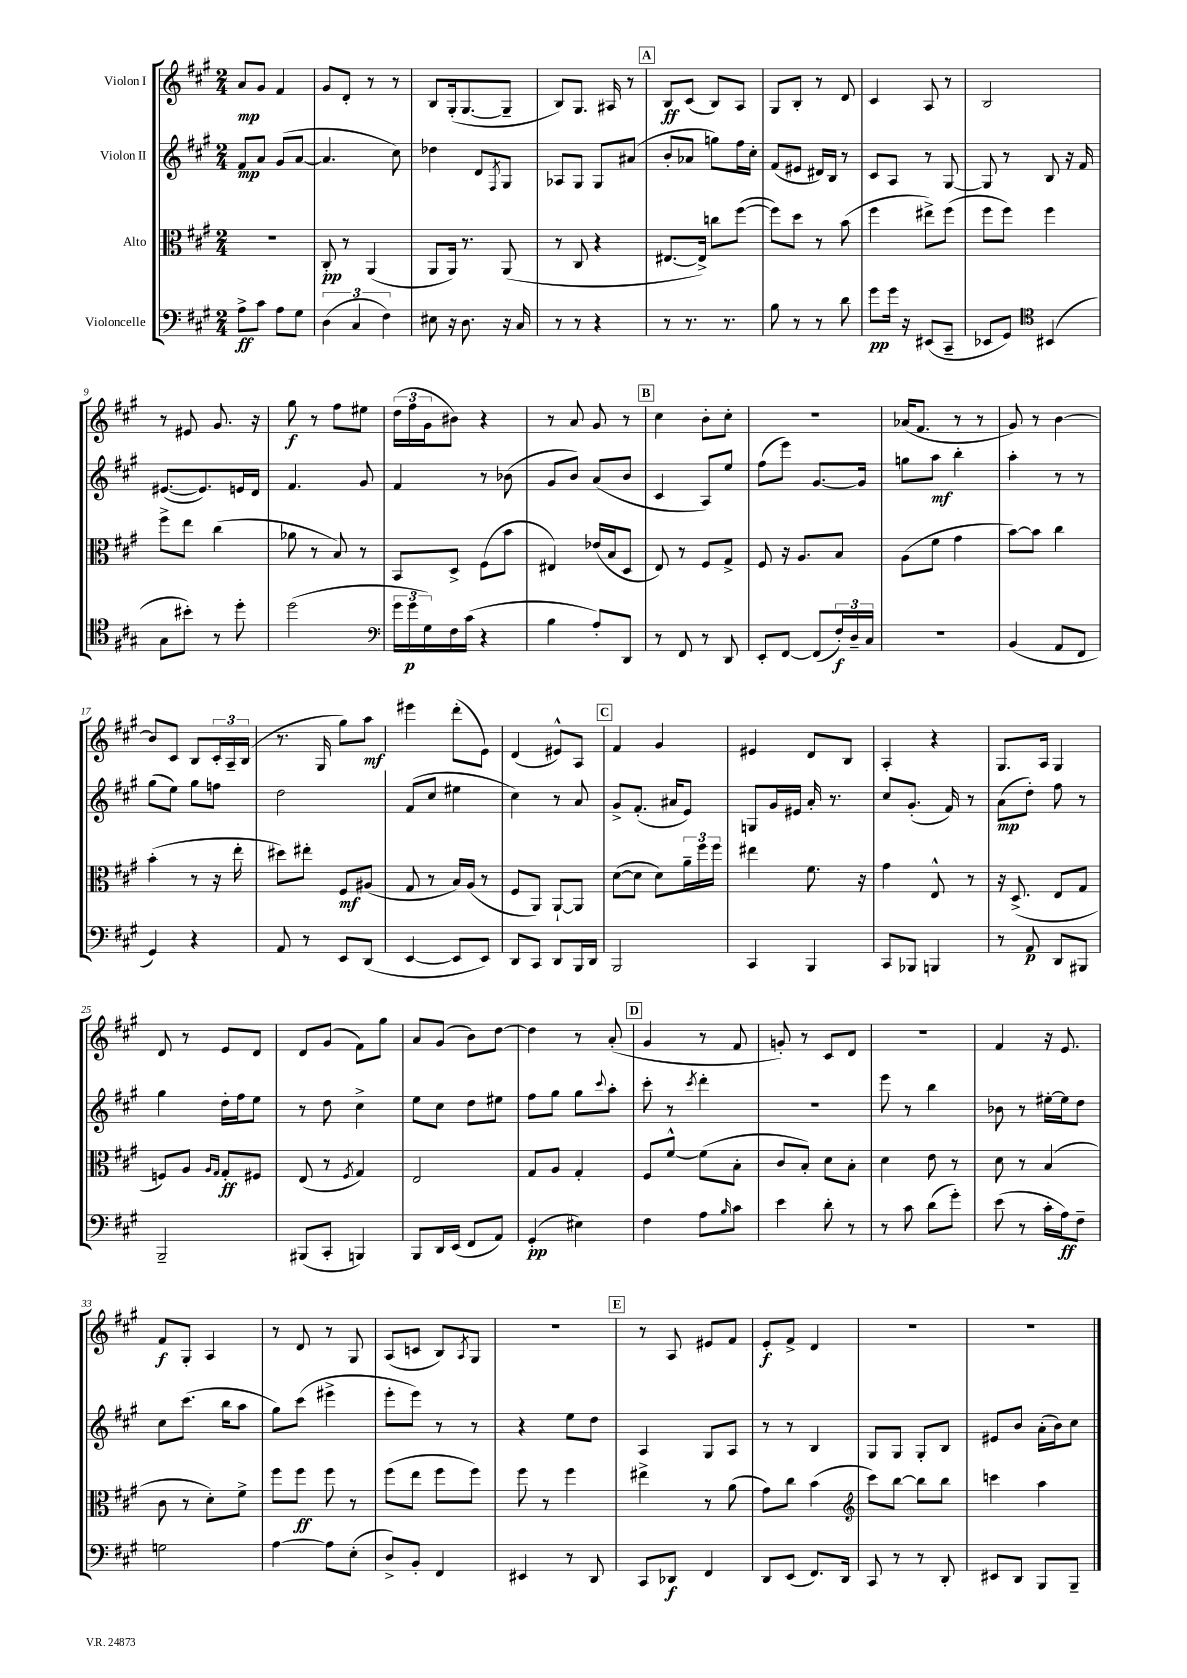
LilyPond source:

<<
\new StaffGroup <<
\new Staff = "s0" \with { instrumentName = "Violon I" } {
    \clef treble \key a \major \numericTimeSignature \time 2/4
    a'8\mp gis'8 fis'4 |
    gis'8 d'8-. r8 r8 |
    b8 gis16-.( gis8.~ gis8-- |
    b8) gis8. ais16 r8 |
    \mark \markup { \box "A" } b8\ff cis'8( b8) a8 |
    gis8 b8-. r8 d'8 |
    cis'4 a8 r8 |
    b2 |
    r8 eis'8 gis'8. r16 |
    gis''8\f r8 fis''8 eis''8 |
    \tuplet 3/2 { d''16( fis''16 gis'16 } bis'8) r4 |
    r8 a'8 gis'8 r8 |
    \mark \markup { \box "B" } cis''4 b'8-. cis''8-. |
    R2 |
    aes'16( fis'8. r8 r8 |
    gis'8) r8 b'4~ |
    b'8 cis'8 b8 \tuplet 3/2 { cis'16-. a16-- b16( } |
    r8. gis16 gis''8) a''8\mf |
    eis'''4 d'''8-.( e'8) |
    d'4( eis'8-^) a8 |
    \mark \markup { \box "C" } fis'4 gis'4 |
    eis'4 d'8 b8 |
    a4-. r4 |
    gis8. a16 gis4 |
    d'8 r8 e'8 d'8 |
    d'8 gis'8( fis'8) gis''8 |
    a'8 gis'8( b'8) d''8~ |
    d''4 r8 a'8-.( |
    \mark \markup { \box "D" } gis'4 r8 fis'8 |
    g'8-.) r8 cis'8 d'8 |
    r2 |
    fis'4 r16 e'8. |
    fis'8\f gis8-. a4 |
    r8 d'8 r8 gis8 |
    a8( c'8 b8) \acciaccatura { a8 } gis8 |
    R2 |
    \mark \markup { \box "E" } r8 a8 eis'8 fis'8 |
    e'8-.\f fis'8-> d'4 |
    R2 |
    R2 \bar "|." |
}
\new Staff = "s1" \with { instrumentName = "Violon II" } {
    \clef treble \key a \major \numericTimeSignature \time 2/4
    fis'8\mp a'8 gis'8( a'8~ |
    a'4. cis''8) |
    des''4 d'8 \acciaccatura { fis8 } gis8 |
    aes8 gis8 gis8 ais'8( |
    \mark \markup { \box "A" } b'8-. aes'8 g''8) fis''16 cis''16-. |
    fis'8( eis'8 dis'16) b16 r8 |
    cis'8 a8 r8 gis8~ |
    gis8 r8 b8 r16 fis'16 |
    eis'8.~( eis'8.) e'16 d'16 |
    fis'4. gis'8 |
    fis'4 r8 bes'8( |
    gis'8 b'8) a'8( b'8 |
    \mark \markup { \box "B" } cis'4 a8) e''8 |
    fis''8( e'''8) gis'8.~ gis'16 |
    g''8 a''8\mf b''4-. |
    a''4-. r8 r8 |
    gis''8( e''8) gis''8 f''8 |
    d''2 |
    fis'8( cis''8 eis''4 |
    cis''4) r8 a'8 |
    \mark \markup { \box "C" } gis'8-> fis'8.-.( ais'16 e'8) |
    g8 gis'16 eis'16 a'16-. r8. |
    cis''8 gis'8.-.( fis'16) r8 |
    a'8\mp( d''8-.) fis''8 r8 |
    gis''4 d''16-. fis''16 e''8 |
    r8 d''8 cis''4-> |
    e''8 cis''8 d''8 eis''8 |
    fis''8 gis''8 gis''8 \appoggiatura { cis'''8 } a''8-. |
    \mark \markup { \box "D" } cis'''8-. r8 \acciaccatura { cis'''8 } d'''4-. |
    R2 |
    e'''8 r8 b''4 |
    bes'8 r8 eis''16~-. eis''16 d''8 |
    cis''8 cis'''8.( b''16 a''8 |
    gis''8) cis'''8( eis'''4-> |
    e'''8-. e'''8) r8 r8 |
    r4 e''8 d''8 |
    \mark \markup { \box "E" } a4 gis8 a8 |
    r8 r8 b4 |
    gis8 gis8 gis8-. b8 |
    eis'8 b'8 a'16-.( b'16) cis''8 \bar "|." |
}
\new Staff = "s2" \with { instrumentName = "Alto" } {
    \clef alto \key a \major \numericTimeSignature \time 2/4
    r2 |
    cis8-.\pp r8 a,4( |
    a,8 a,16) r8. a,8( |
    r8 cis8 r4 |
    \mark \markup { \box "A" } eis8.~ eis16->) c''8 fis''8~( |
    fis''8) d''8 r8 b'8( |
    fis''4 eis''8->) fis''8( |
    fis''8 fis''8) fis''4 |
    fis''8-> e''8 cis''4( |
    aes'8 r8 b8) r8 |
    b,8 d8-> fis8( b'8 |
    eis4) ees'16( b16 d8 |
    \mark \markup { \box "B" } e8) r8 fis8 gis8-> |
    fis8 r16 a8. b8 |
    a8( fis'8 gis'4 |
    b'8~) b'8 cis''4 |
    b'4-.( r8 r16 e''16-. |
    dis''8) eis''8-. fis8\mf ais8( |
    gis8 r8 b16) a16( r8 |
    fis8 a,8) a,8~-! a,8 |
    \mark \markup { \box "C" } d'8~( d'8 d'8) \tuplet 3/2 { a'16-- fis''16 fis''16 } |
    eis''4 fis'8. r16 |
    gis'4 e8-^ r8 |
    r16 d8.->( e8 gis8 |
    f8) a8 \grace { a16 gis16 } gis8-.\ff fis8 |
    e8( r8 \acciaccatura { fis8 } gis4) |
    e2 |
    gis8 a8 gis4-. |
    \mark \markup { \box "D" } fis8 fis'8~-^ fis'8( b8-. |
    cis'8 b8-.) d'8 b8-. |
    d'4 e'8 r8 |
    d'8 r8 b4( |
    cis'8 r8 d'8-.) fis'8-> |
    fis''8 fis''8\ff fis''8 r8 |
    fis''8( e''8 fis''8 fis''8) |
    fis''8 r8 fis''4 |
    \mark \markup { \box "E" } eis''4-> r8 a'8( |
    gis'8) cis''8 b'4( |
    \clef treble cis'''8) b''8~ b''8 b''8 |
    c'''4 a''4 \bar "|." |
}
\new Staff = "s3" \with { instrumentName = "Violoncelle" } {
    \clef bass \key a \major \numericTimeSignature \time 2/4
    a8->\ff cis'8 a8 gis8 |
    \tuplet 3/2 { d4( cis4 fis4) } |
    eis8 r16 d8. r16 cis16 |
    r8 r8 r4 |
    \mark \markup { \box "A" } r8 r8. r8. |
    b8 r8 r8 d'8 |
    gis'8\pp gis'16 r16 eis,8( cis,8-- |
    ees,8 gis,8) \clef tenor bis,4( |
    gis8 bis'8-.) r8 d''8-. |
    d''2( |
    \clef bass \tuplet 3/2 { gis'16 gis'16\p gis16) } fis16 cis'16( r4 |
    b4 a8-.) d,8 |
    \mark \markup { \box "B" } r8 fis,8 r8 d,8 |
    e,8-. fis,8~ fis,8( \tuplet 3/2 { fis16-.\f) d16-- cis16 } |
    R2 |
    b,4( a,8 fis,8 |
    gis,4) r4 |
    a,8 r8 e,8 d,8( |
    e,4~ e,8 e,8) |
    d,8 cis,8 d,8 b,,16 d,16 |
    \mark \markup { \box "C" } b,,2 |
    cis,4 b,,4 |
    cis,8 bes,,8 b,,4 |
    r8 a,8\p d,8 bis,,8 |
    b,,2-- |
    bis,,8( cis,8-. b,,4) |
    b,,8 d,16 e,16( fis,8 a,8) |
    gis,4-.\pp( eis4) |
    \mark \markup { \box "D" } fis4 a8 \grace { b16 } cis'8 |
    e'4 d'8-. r8 |
    r8 cis'8 d'8( gis'8-.) |
    e'8( r8 cis'16-. a16\ff) fis8-- |
    g2 |
    a4~ a8 e8-.( |
    d8->) b,8-. fis,4 |
    eis,4 r8 d,8 |
    \mark \markup { \box "E" } cis,8 des,8\f fis,4 |
    d,8 e,8( fis,8.) d,16 |
    cis,8 r8 r8 d,8-. |
    eis,8 d,8 b,,8 b,,8-- \bar "|." |
}
>>
>>
